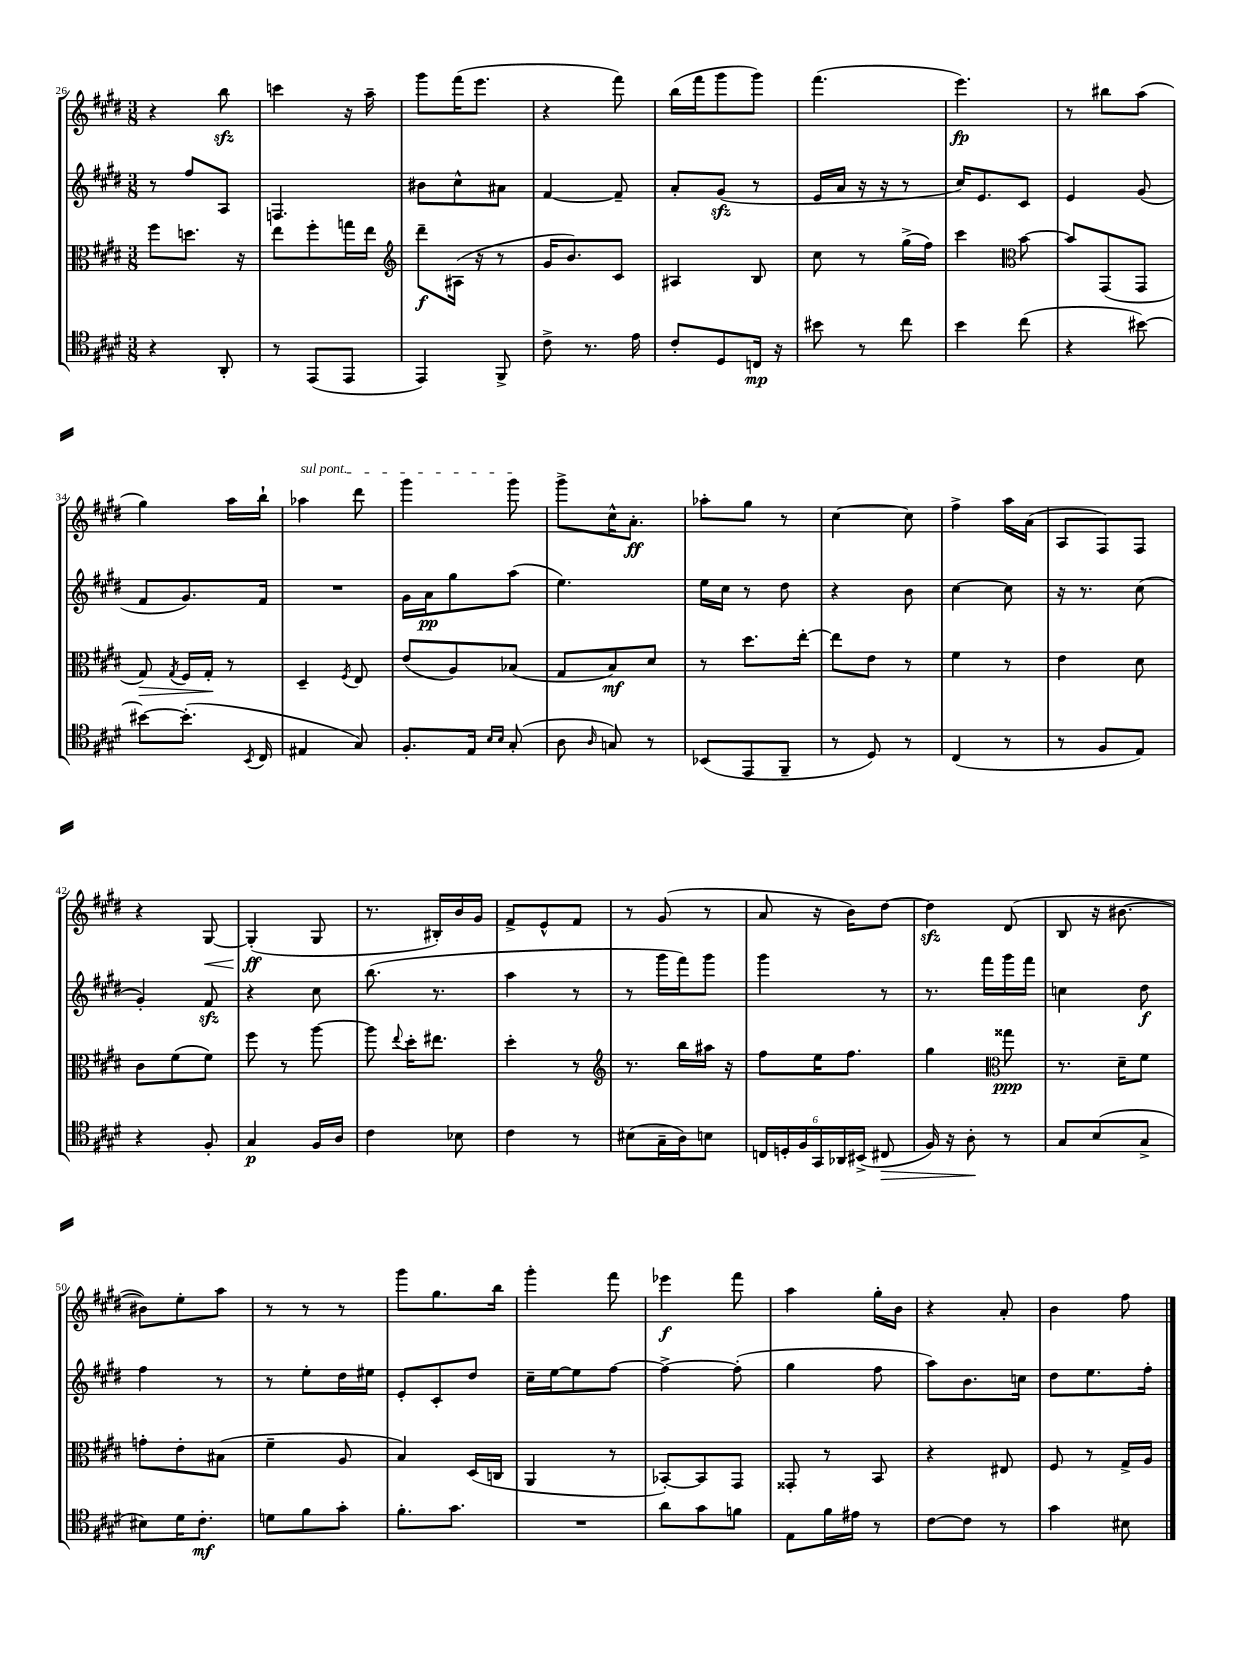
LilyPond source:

<<
\new StaffGroup <<
\new Staff = "s0" {
    \clef treble \key e \major \numericTimeSignature \time 3/8
    \autoBeamOff r4 b''8\sfz |
    c'''4 r16 a''16-- |
    gis'''8[ fis'''16( e'''8.] |
    r4 fis'''8) |
    b''16[( fis'''16 gis'''8 gis'''8]) |
    fis'''4.( |
    e'''4.\fp) |
    r8 bis''8[ a''8]( |
    gis''4) a''16[ b''16]-! |
    \once \override TextSpanner.bound-details.left.text = \markup { \italic "sul pont." } aes''4\startTextSpan dis'''8 |
    gis'''4 gis'''8\stopTextSpan |
    gis'''8[-> cis''16-^ a'8.]-.\ff |
    aes''8[-. gis''8] r8 |
    cis''4~ cis''8 |
    fis''4-> a''16[ a'16]( |
    a8[ fis8) fis8] |
    r4 gis8~\< |
    gis4-.\ff\!( gis8 |
    r8. bis16[-.) b'16 gis'16] |
    fis'8[-> e'8-^ fis'8] |
    r8 gis'8( r8 |
    a'8 r16 b'16[) dis''8]~ |
    dis''4\sfz dis'8( |
    b8 r16 bis'8.~ |
    bis'8[) e''8-. a''8] |
    r8 r8 r8 |
    gis'''8[ gis''8. b''16] |
    gis'''4-. fis'''8 |
    ees'''4\f fis'''8 |
    a''4 gis''16[-. b'16] |
    r4 a'8-. |
    b'4 fis''8 \bar "|." |
}
\new Staff = "s1" {
    \clef treble \key e \major \numericTimeSignature \time 3/8
    \autoBeamOff r8 fis''8[ a8] |
    f4. |
    bis'8[ cis''8-^ ais'8] |
    fis'4~ fis'8-- |
    a'8[-. gis'8]\sfz( r8 |
    e'16[ a'16] r16 r16 r8 |
    cis''16[) e'8. cis'8] |
    e'4 gis'8( |
    fis'8[ gis'8.) fis'16] |
    R4. |
    gis'16[ a'16\pp gis''8 a''8]( |
    e''4.) |
    e''16[ cis''16] r8 dis''8 |
    r4 b'8 |
    cis''4~ cis''8 |
    r16 r8. cis''8( |
    gis'4-.) fis'8\sfz |
    r4 cis''8 |
    b''8.( r8. |
    a''4 r8 |
    r8 gis'''16[ fis'''16) gis'''8] |
    gis'''4 r8 |
    r8. fis'''16[ gis'''16 fis'''16] |
    c''4 dis''8\f |
    fis''4 r8 |
    r8 e''8[-. dis''16 eis''16] |
    e'8[-. cis'8-. dis''8] |
    cis''16[-- e''16~ e''8 fis''8]~ |
    fis''4~-> fis''8-.( |
    gis''4 fis''8 |
    a''8[) b'8. c''16] |
    dis''8[ e''8. fis''16]-. \bar "|." |
}
\new Staff = "s2" {
    \clef alto \key e \major \numericTimeSignature \time 3/8
    \autoBeamOff fis''8[ d''8.] r16 |
    e''8[ fis''8-. g''16 e''16] |
    \clef treble dis'''8[--\f ais16]( r16 r8 |
    gis'16[ b'8.) cis'8] |
    ais4 b8 |
    cis''8 r8 gis''16[->( fis''16]) |
    cis'''4 \clef alto b'8~ |
    b'8[ gis,8( gis,8] |
    gis8\>) \acciaccatura { gis8 } fis16[ gis16]-.\! r8 |
    dis4-- \acciaccatura { fis8 } e8 |
    e'8[( a8) bes8]( |
    gis8[ b8\mf) dis'8] |
    r8 dis''8.[ e''16]~-. |
    e''8[ e'8] r8 |
    fis'4 r8 |
    e'4 dis'8 |
    cis'8[ fis'8( fis'8]) |
    fis''8 r8 a''8~ |
    a''8 \appoggiatura { e''8 } dis''16[-. eis''8.] |
    dis''4-. r8 |
    \clef treble r8. b''16[ ais''16] r16 |
    fis''8[ e''16 fis''8.] |
    gis''4 \clef alto gisis''8\ppp |
    r8. dis'16[-- fis'8] |
    g'8[-. e'8-. bis8]( |
    fis'4-- a8 |
    b4) dis16[( c16] |
    a,4 r8 |
    bes,8[~-.) bes,8 gis,8] |
    gisis,8-. r8 b,8 |
    r4 eis8 |
    fis8 r8 gis16[-> a16] \bar "|." |
}
\new Staff = "s3" {
    \clef tenor \key e \major \numericTimeSignature \time 3/8
    \autoBeamOff r4 a,8-. |
    r8 e,8[( e,8] |
    e,4) fis,8-> |
    cis'8-> r8. e'16 |
    cis'8[-. dis8 c16]\mp r16 |
    bis'8 r8 cis''8 |
    b'4 cis''8( |
    r4 bis'8~) |
    bis'8[~ bis'8.]-.( \acciaccatura { b,8 } cis16 |
    eis4 gis8) |
    fis8.[-. e16] \grace { b16[ b16] } gis8-.( |
    a8 \grace { a16 } g8) r8 |
    bes,8[( e,8 fis,8]-- |
    r8 dis8) r8 |
    cis4( r8 |
    r8 fis8[ e8]) |
    r4 fis8-. |
    gis4\p fis16[ a16] |
    cis'4 bes8 |
    cis'4 r8 |
    bis8[( gis16-- a16) b8] |
    \tuplet 6/4 { c16[ d16-. fis16 gis,16 aes,16 bis,16]->( } cis8\> |
    fis16) r16 a8-.\! r8 |
    gis8[ b8( gis8]-> |
    bis8[) dis'16 cis'8.]-.\mf |
    d'8[ fis'8 gis'8]-. |
    fis'8.[-. gis'8.] |
    R4. |
    a'8[ gis'8 f'8] |
    e8[ fis'16 eis'16] r8 |
    cis'8[~ cis'8] r8 |
    gis'4 bis8 \bar "|." |
}
>>
>>
\layout { \context { \Score currentBarNumber = #26 } }
